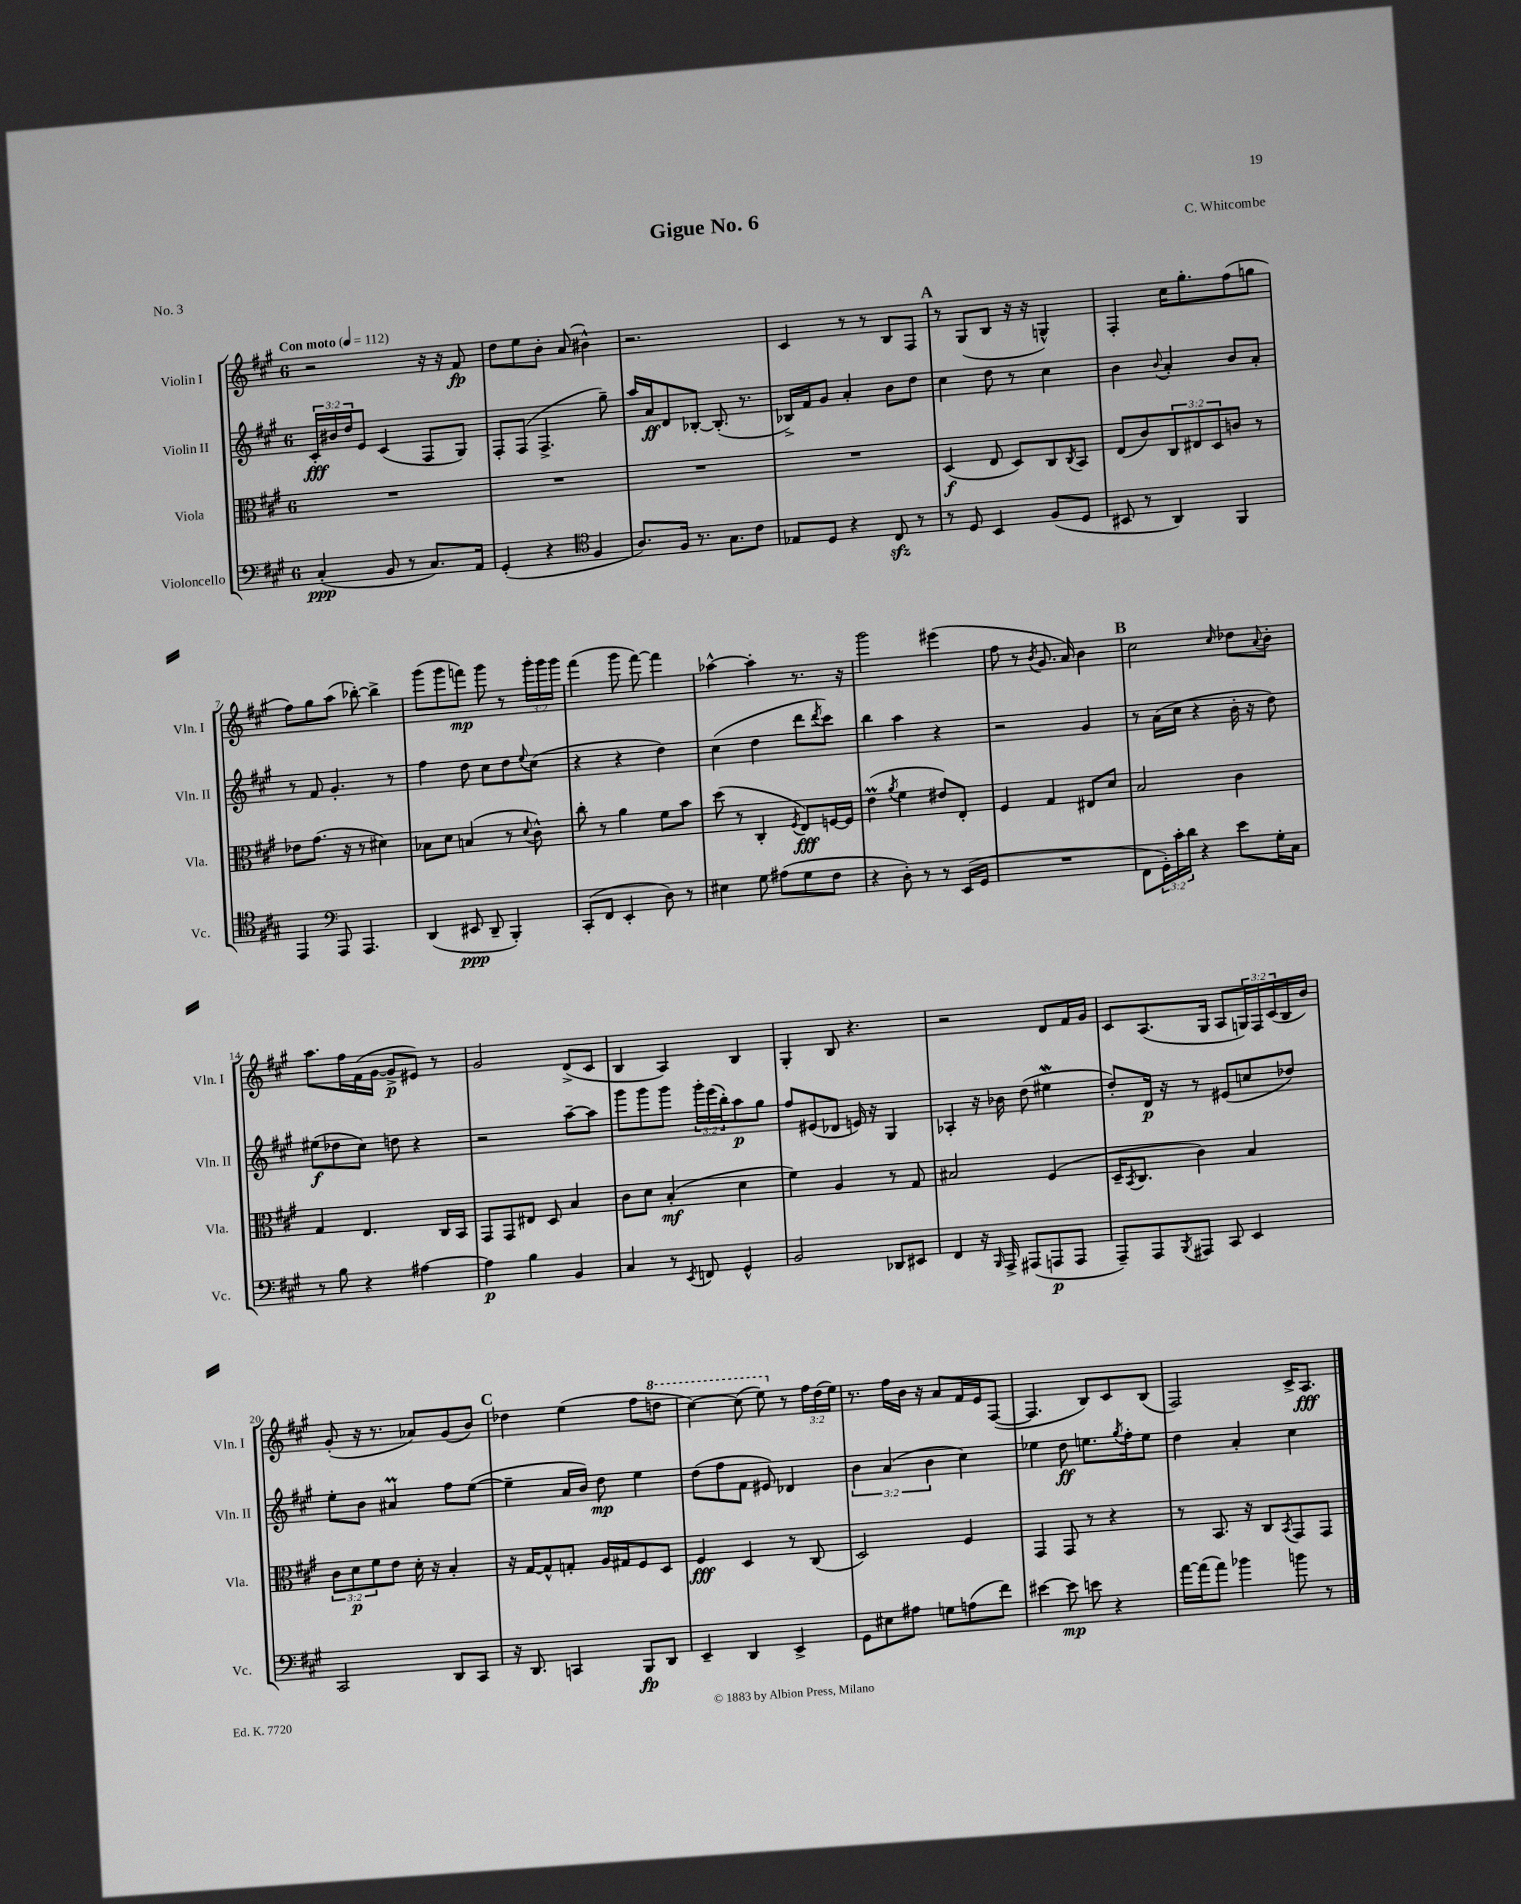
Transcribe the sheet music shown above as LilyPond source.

\header { title = "Gigue No. 6" composer = "C. Whitcombe" piece = "No. 3" }
<<
\new StaffGroup <<
\new Staff = "s0" \with { instrumentName = "Violin I" shortInstrumentName = "Vln. I" } {
    \clef treble \key a \major \once \override Staff.TimeSignature.style = #'single-digit \time 6/8 \override Staff.TupletNumber.text = #tuplet-number::calc-fraction-text \tempo "Con moto" 4 = 112
    r2 r16 r16 fis'8\fp |
    d''8 e''8 b'8-. a'8( bis'4-^) |
    r2. |
    cis'4 r8 r8 b8 fis8 |
    \mark \markup { \bold "A" } r8 gis8( b8 r16 r16 g4-^) |
    fis4-. cis''16 gis''8.-. fis''8( g''8 |
    fis''8) gis''8 a''8( bes''8~-.) bes''4-> |
    gis'''8( gis'''8 f'''8\mp) gis'''8 r8 \tuplet 3/2 { gis'''16-. gis'''16 gis'''16 } |
    fis'''4( gis'''8 fis'''8~) fis'''4 |
    aes''4~-^ aes''4-. r8. r16 |
    gis'''2 eis'''4( |
    fis''8 r8 \acciaccatura { b'8 } gis'8. a'16) b'4 |
    \mark \markup { \bold "B" } cis''2 \grace { cis''16 } des''8 \appoggiatura { a'8 } b'8-. |
    a''8. fis''16 fis'16( gis'16~ gis'8->\p eis'8) r8 |
    gis'2 d'8->( cis'8 |
    b4 a4) b4 |
    gis4-. b8 r4. |
    r2 d'8 fis'16 gis'16 |
    cis'8 a8.( gis16 a8 \tuplet 3/2 { g16) fis16 cis'16( } b16 b'16) |
    gis'8-.( r16 r8. aes'8) gis'8( b'8) |
    \mark \markup { \bold "C" } des''4 e''4( fis''8 \ottava #1 d'''!8 |
    cis'''4~) cis'''8( e'''8) \ottava #0 r8 \tuplet 3/2 { fis''16 d''16( e''16) } |
    r8. fis''16 b'16 r16 a'8 fis'16 e'16 fis8~( |
    fis4. b8) cis'8 b8( |
    fis2) cis'16-> a8.\fff \bar "|." |
}
\new Staff = "s1" \with { instrumentName = "Violin II" shortInstrumentName = "Vln. II" } {
    \clef treble \key a \major \once \override Staff.TimeSignature.style = #'single-digit \time 6/8 \override Staff.TupletNumber.text = #tuplet-number::calc-fraction-text
    \tuplet 3/2 { cis'16-.\fff bis'16 d''16 } e'8 cis'4( fis8 gis8) |
    fis8-. fis8( fis4.-> gis''8--) |
    a''16 a'16\ff d'8 bes8~-. bes8.-.( r8. |
    bes16->) fis'16 gis'8 a'4-. b'8 d''8 |
    \mark \markup { \bold "A" } cis''4 d''8 r8 cis''4 |
    b'4 \appoggiatura { b'8 } a'4-. b'8 a'8-. |
    r8 fis'8 gis'4.-. r8 |
    fis''4 d''8 cis''8 d''8 \appoggiatura { e''8 } cis''8( |
    r4 r4 d''4) |
    cis''4( d''4 d'''8 \acciaccatura { d'''8 } cis'''8) |
    b''4 a''4 r4 |
    r2 gis'4 |
    \mark \markup { \bold "B" } r8 a'16( cis''16 r4 b'16-. r16 d''8) |
    eis''8\f( des''8 cis''8) d''8 r4 |
    r2 a''8~-- a''8 |
    gis'''8 gis'''8 gis'''8 \tuplet 3/2 { gis'''16-. e'''16( b''16-.) } a''8\p gis''8 |
    fis''8 eis'8( des'8 e'16) r16 gis4 |
    aes4-. r16 bes'16 d''8( eis''4\mordent |
    d''8-.) d'16\p r16 r8 eis'8( c''8 des''8) |
    e''8-. b'8 ais'4\prall fis''8 e''8~( |
    \mark \markup { \bold "C" } e''4-- a'16 b'16) d''8\mp e''4 |
    d''8( fis''8 fis'8 eis'8) des'4 |
    \tuplet 3/2 { b'4 a'4( b'4 } cis''4) |
    ees''4 d''8\ff e''8. \acciaccatura { gis''8 } fis''16-. e''8 |
    d''4 a'4-. cis''4 \bar "|." |
}
\new Staff = "s2" \with { instrumentName = "Viola" shortInstrumentName = "Vla." } {
    \clef alto \key a \major \once \override Staff.TimeSignature.style = #'single-digit \time 6/8 \override Staff.TupletNumber.text = #tuplet-number::calc-fraction-text
    R2. |
    R2. |
    R2. |
    R2. |
    \mark \markup { \bold "A" } d4\f( e8 d8) cis8 \acciaccatura { cis8 } b,8 |
    e8( cis'8) \tuplet 3/2 { cis8 eis8 d8 } c'8 r8 |
    ees'8 gis'8.( r16 r8 dis'4) |
    bes8 d'8 b4( r8 \appoggiatura { d'8 } cis'8-^) |
    cis''8-. r8 a'4 fis'8 b'8 |
    d''8( r8 cis4-. \acciaccatura { fis8 } e8\fff) f16~ f16 |
    e'4\prall( \acciaccatura { a'8 } fis'4 eis'8) e8-. |
    fis4 gis4 eis8 d'8 |
    \mark \markup { \bold "B" } b2 cis'4 |
    gis4 e4. cis16 b,16 |
    gis,8 gis,8 eis8 d8 b4 |
    cis'8 d'8 b4-.\mf( d'4 |
    fis'4) a4 r8 gis8 |
    bis2 fis4( |
    d16-- \acciaccatura { b,8 } cis8. cis'4) b4 |
    \tuplet 3/2 { cis'8 d'8\p fis'8 } e'8 d'16-. r16 b4-. |
    \mark \markup { \bold "C" } r16 gis16~ gis8-^ g8-. a16 gis16 fis8 d8 |
    fis4\fff d4 r8 cis8( |
    d2) fis4 |
    gis,4 gis,8 r8 r4 |
    r8 b,8. r16 cis8 \acciaccatura { b,8 } gis,8 gis,8 \bar "|." |
}
\new Staff = "s3" \with { instrumentName = "Violoncello" shortInstrumentName = "Vc." } {
    \clef bass \key a \major \once \override Staff.TimeSignature.style = #'single-digit \time 6/8 \override Staff.TupletNumber.text = #tuplet-number::calc-fraction-text
    cis4-.\ppp( b,8 r8 cis8.) a,16 |
    gis,4-.( r4 \clef tenor fis4 |
    a8.) fis16 r8. gis8. cis'8 |
    ees8 d8 r4 cis8\sfz r8 |
    \mark \markup { \bold "A" } r8 d8 b,4 fis8( d8 |
    bis,8 r8 a,4) fis,4 |
    e,4 \clef bass a,,8 a,,4. |
    d,4( eis,8\ppp d,8-- b,,4-.) |
    cis,8-.( fis,8 e,4-. d8) r8 |
    eis4 gis8 ais8( gis8 fis8 |
    r4 d8-.) r8 r8 e,16( gis,16 |
    R2. |
    \mark \markup { \bold "B" } fis,8 \tuplet 3/2 { gis,16-.) cis'16-. d'16 } r4 e'8 gis16-. cis16 |
    r8 b8 r4 ais4~ |
    ais4\p b4 b,4 |
    cis4 r8 \acciaccatura { e,8 } f,8 gis,4-^ |
    b,2 des,8 eis,8 |
    fis,4 r16 \grace { b,,16 } a,,16-> ais,,8( a,,8\p a,,8 |
    a,,8--) a,,8 \acciaccatura { b,,8 } ais,,8 cis,8 e,4 |
    cis,2 d,8 cis,8 |
    \mark \markup { \bold "C" } r16 d,8. c,4 b,,8\fp d,8 |
    e,4-- d,4 e,4-> |
    gis,8 eis8 ais8 g8 a8( fis'8) |
    eis'4~ eis'8\mp e'8 r4 |
    a'16~ a'16( a'8) bes'4 b'8 r8 \bar "|." |
}
>>
>>
